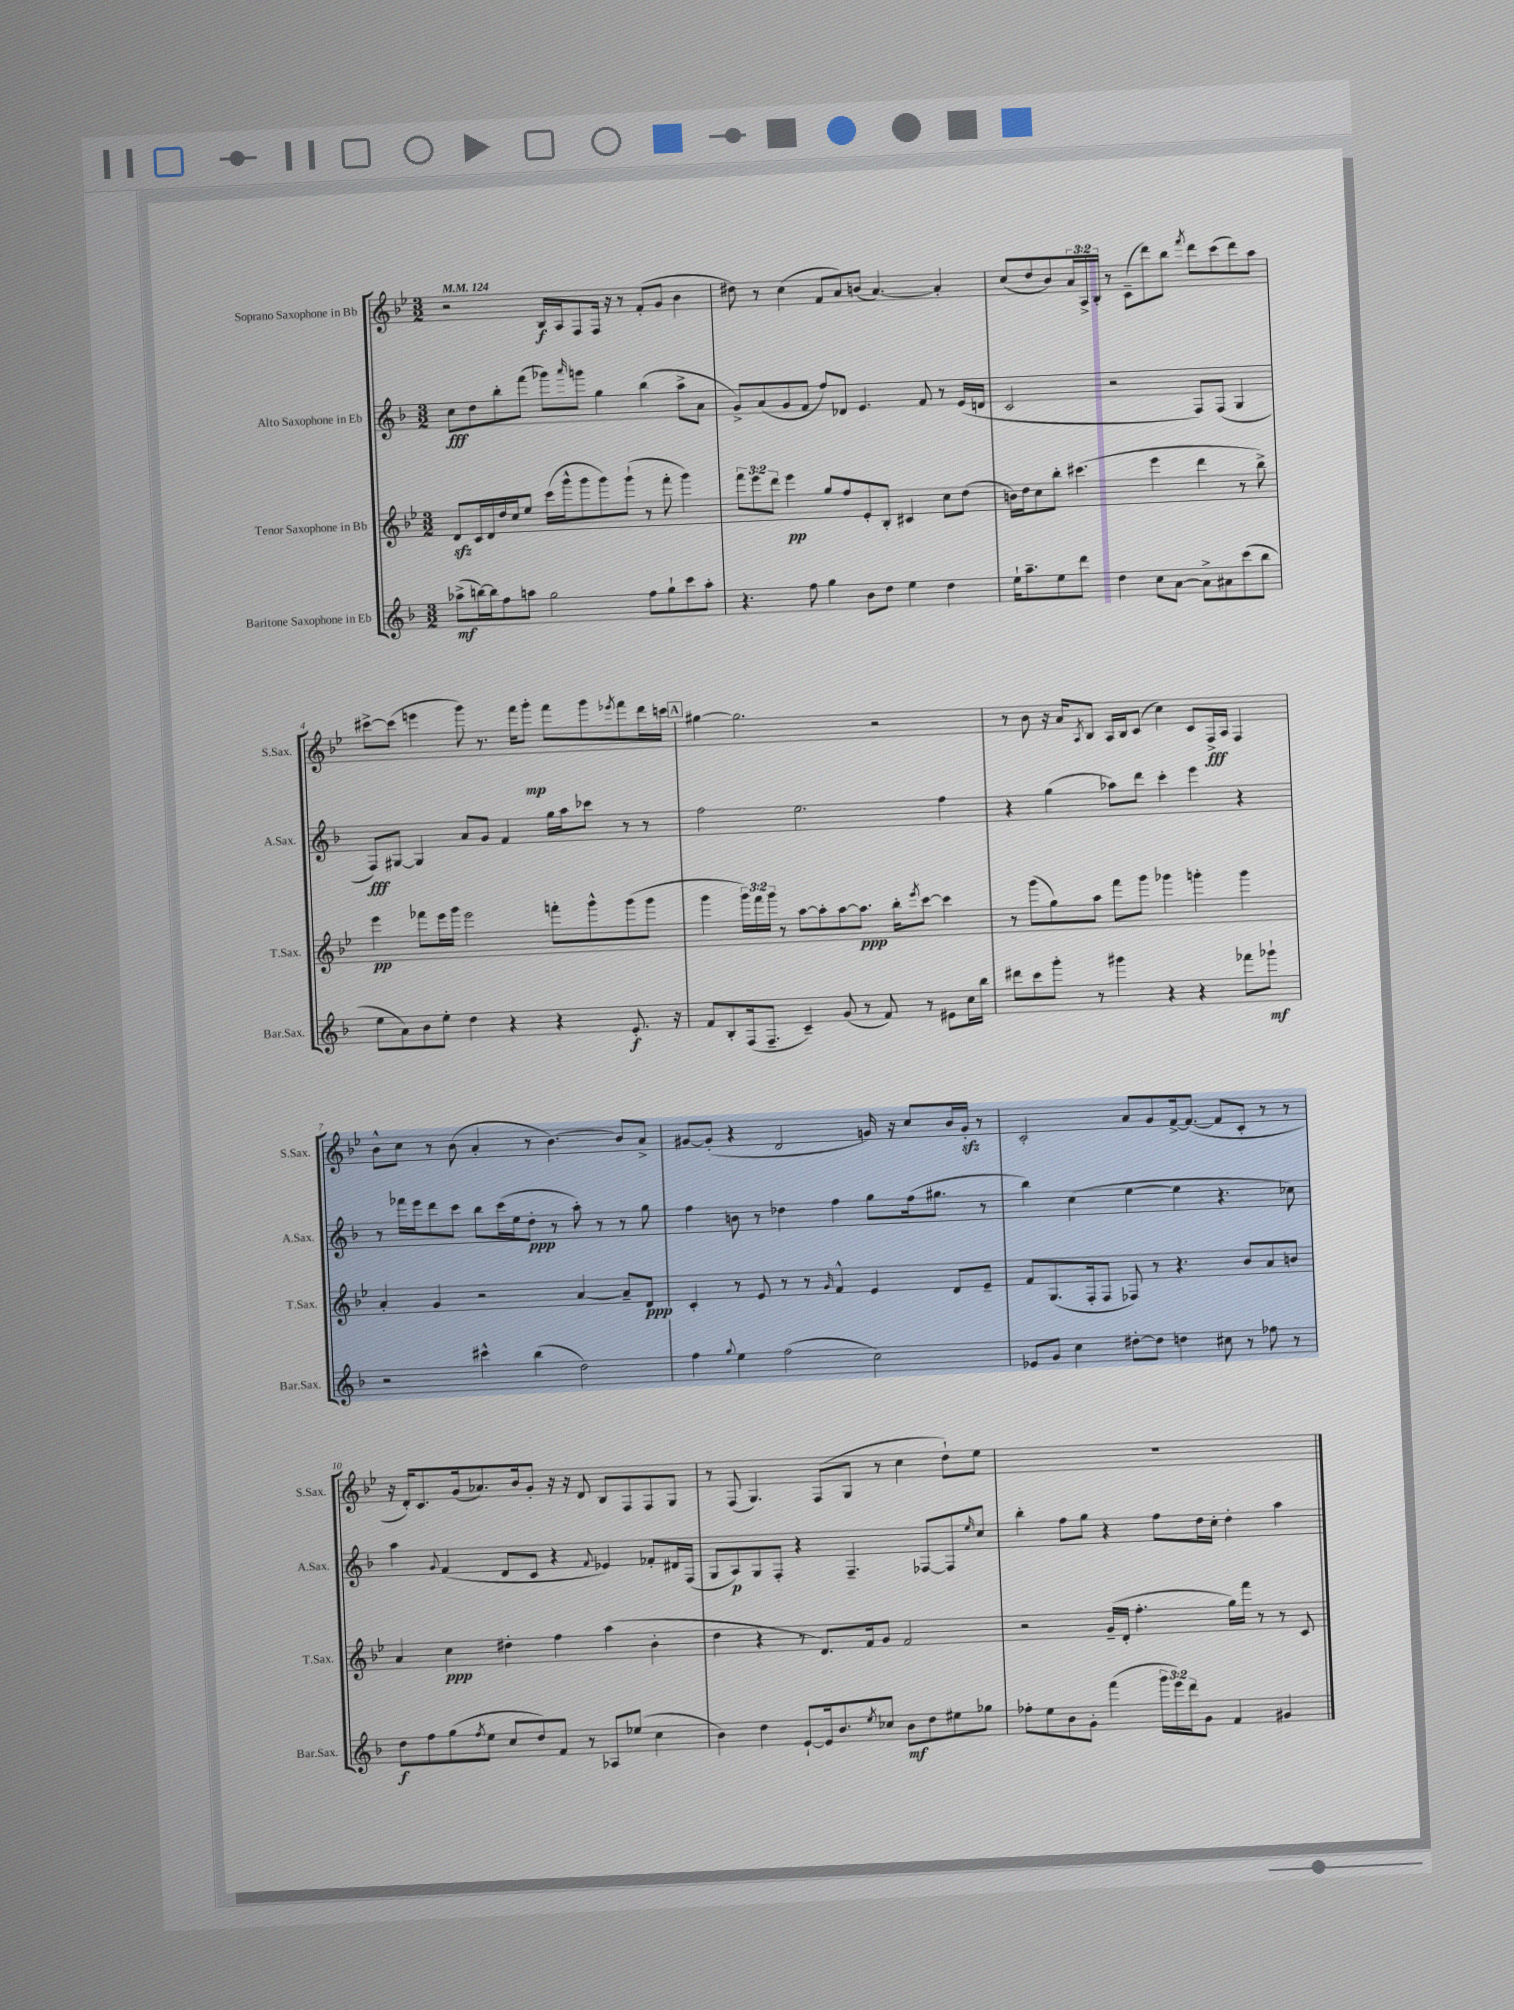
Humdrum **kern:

**kern	**kern	**kern	**kern
*staff4	*staff3	*staff2	*staff1
*clefG2	*clefG2	*clefG2	*clefG2
*k[b-]	*k[b-e-]	*k[b-]	*k[b-e-]
*M3/2	*M3/2	*M3/2	*M3/2
*MM124	*MM124	*MM124	*MM124
(8aa-^\L	8d/L	8cc\L	2r
[16bb\L)	16c/L	8dd\	.
16bb\]J	16d/	.	.
8ff\	16dd/	8bb-'\	.
.	16cc/J	.	.
8aa\J	8ee-/J	(8fff\J	.
2gg\	(16ccc\LL	8ggg-\L)	16B-/LL
.	16ggg^^\J	.	16A/J
.	.	16qqaaa/	.
.	8ggg\	8ggg\J	8F/
.	8ggg\)	4gg\	16F/Jk
.	.	.	16r
.	(8ggg`\J	.	8r
8ff\L	8r	(4bb-\	(8f'/L
8gg`\	8fff'\	.	8g/J
8ccc\	4ggg\)	8aa^\L	4b-\
8aa'\J	.	8a\J	.
=	=	=	=
4.r	12fff\L	8g^/L)	8dd#\)
.	12eee-\	.	.
.	.	(8a/	8r
.	12ddd\J	.	.
.	4eee-\	8g/	(4cc\
8ff\	.	8f/J	.
4gg\	8gg/L	8ff/L)	8f/L
.	8ff/	8d-/J	8a/)
8b-\L	8e-'/	4.e/	(8b/J
8dd\J	8B-'/J	.	[4.a/)
4ee\	4c#/	.	.
.	.	8f/	.
4dd\	8cc\L	8r	4a'/]
.	(8dd\J	(16e/LL	.
.	.	16d/JJ	.
=	=	=	=
16ee`\LK	16b\LL)	2c/	(8cc/L
8.aa~\	16dd\J	.	.
.	8cc\	.	8dd/
8ee\	8bb-'\J	.	8b-/)
8ddd\J	(4.ccc#\	.	24a/L
.	.	.	24A^/
.	.	.	24B-'/JJ
4dd\	.	2r	8r
.	.	.	(8c~\L
8cc\L	4eee-\	.	8ddd\)
[8a\J	.	.	8bb-\J
.	.	.	8qfff/
8a^\]L	4ddd\	8F/L)	8ddd\L
8a#\	.	(8F/J	(8ccc\
(8ccc\	8r	4G/	8ddd\)
8bb-\J	8bb-^\)	.	8aa\J
=	=	=	=
8ee\L	4eee-\	8F/L)	[8ccc#^\L
8a\)	.	[8G#/J	(8ccc#\]J
8b-\	8fff-\L	4G#/]	4eee\
8ee'\J	16eee-\L	.	.
.	16ggg\JJ	.	.
4dd\	2eee-\	8a/L	8ggg\)
.	.	8g/J	8.r
4r	.	4f/	.
.	.	.	16fff\LK
.	.	.	8ggg'\J
4r	8fff'\L	16gg\LL	8fff\L
.	.	16aa\J	.
.	8ggg^^\	8ccc-\J	8ggg\
.	.	.	8qeee-/
8.e'/	(8ggg\	8r	8fff\
.	8ggg\J	8r	16ddd\L
16r	.	.	16ccc\JJ
=	=	=	=
8f/L	4ggg\	2ff\	[4gg#\
8B-'/	.	.	.
(16F/k	24ggg\LL)	.	2.gg#\]
.	24fff\	.	.
8.F~/J	.	.	.
.	24ggg\JJ	.	.
.	8r	.	.
4c~/)	[8aa\L	2.ee\	.
.	8aa'\]	.	.
(8g/	[8aa\	.	.
8r	8.aa\]J	.	.
8f/)	.	.	2r
.	16bb-'\LK	.	.
.	8qeee-/	.	.
8r	[8ccc\J	.	.
8e#\L	4ccc\]	4ff\	.
16cc\L	.	.	.
16bb-\JJ	.	.	.
=	=	=	=
8ddd#\L	8r	4r	8r
8ccc\	(8ggg\L	.	8b-\
8ggg'\J	8gg\)	(4gg\	16r
.	.	.	16a/LK
.	.	.	8qA/
8r	8aa\J	.	8B-/J
4ggg#\	8fff\L	8aa-\L)	16A/LL
.	.	.	16B-/J
.	8ggg\J	8ddd\J	(8c/J
4r	4ggg-\	4ccc'\	4cc\)
4r	4ggg'\	4eee\	8c/L
.	.	.	16F^/L
.	.	.	16A/JJ
8fff-\L	4ggg\	4r	4F/
8ggg-`\J	.	.	.
=	=	=	=
2r	4a'/	8r	8b-^^\L
.	.	16fff-\LL	8cc\J
.	.	16eee\J	.
.	4g/	8ddd\	8r
.	.	8ccc\J	(8b-\
4ccc#^^\	2r	8bb-\L	4a'/
.	.	(16ccc\L	.
.	.	16ee\J	.
(4bb-\	.	8dd'\J	8r
.	.	8r	[4.b-\)
2dd\)	[4a/	8aa'\)	.
.	.	8r	.
.	8a~/]L	8r	8b-/]L
.	8d/J	8gg\	8a^/J
=	=	=	=
4ff\	4c'/	4ff\	[8g#/L
.	.	.	(8g#'/]J
8qqgg/	.	.	.
4ee\	8r	8b\	4r
.	8e-/	8r	.
(2ff\	8r	4dd-\	2d/
.	8r	.	.
.	16qqg/	.	.
.	4f^^/	4ff\	.
2cc\)	4e-/	8gg\L	16g/)
.	.	.	16r
.	.	(16ff\k	8cc/L
.	.	8.gg#\J	.
.	8d/L	.	16b-/L
.	.	.	16g'/JJ
.	8e-~/J	8r	8r
=	=	=	=
8e-/L	8f/L	4bb-\)	2c'/
8g/J	(8.G/	.	.
4cc\	.	(4cc\	.
.	16F'/k	.	.
.	8F/J	.	.
[8dd#'\L	8F-/)	[4ee\	8a/L
8dd#\]J	8r	.	8g/
4dd\	4.r	4ee\]	[16f^/k
.	.	.	(8.f/_J
8cc#\	.	4.r	8f/]L
8r	8b-/L	.	8c'/J
8ff-\	8a/	.	8r
8r	8b/J	8cc-\)	8r
=	=	=	=
8dd\L	4a/	4aa\	16r
.	.	.	16d'/LK)
8ff\	.	.	8.c/
.	.	8qqg/	.
(8gg\	4cc\	(4f/	.
.	.	.	(16g/k
8qff/	.	.	.
8ee\J	.	.	8.a-/)
8cc/L	4dd#'\	8d/L	.
.	.	.	16b-/k
8dd/)	.	8c/J	8g'/J
8f/J	4ff\	4r	16r
.	.	.	16r
8r	.	.	8d/
.	.	8qqf/	.
8A-/L	(4aa\	4e-/)	8B-/L
(8ee-/J	.	.	8F/
4cc\	4b-'\	8f-'/L	8F/
.	.	16d#/L	8G/J
.	.	(16F/JJ	.
=	=	=	=
4b-\)	4dd\	8G/L	8r
.	.	8A/)	(8F/
4dd\	4r	8G/	4.G/)
.	.	8F'/J	.
[8e`/L	8r	4r	.
16e/]k	8.d/L)	.	(8F/L
8.b-/	.	.	.
.	.	4.F~/	8G/J
.	16f/k	.	.
8qee/	.	.	.
8cc-/J	8g/J	.	8r
8b-\L	2f/	.	4cc\
8dd\	.	[8F-/L	.
8ee#\	.	8F-/]	8dd`\L)
.	.	16qqee/	.
8gg-\J	.	8cc/J	8ee-\J
=	=	=	=
8ff-'\L	2r	4bb-'\	1.r
8ee\	.	.	.
8b-\	.	8ff\L	.
8g'\J	.	8gg\J	.
(4fff\	(16g~/LL	4r	.
.	16d'/JJ	.	.
.	4.ff'\	.	.
24ggg\LL	.	8ff\L	.
24eee\)	.	.	.
24ddd\J	.	.	.
8g\J	.	16dd\L	.
.	.	16cc'\JJ	.
4f/	16gg\LL)	4dd'\	.
.	16fff\JJ	.	.
.	8r	.	.
4g#/	8r	4aa\	.
.	8c/	.	.
==	==	==	==
*-	*-	*-	*-
